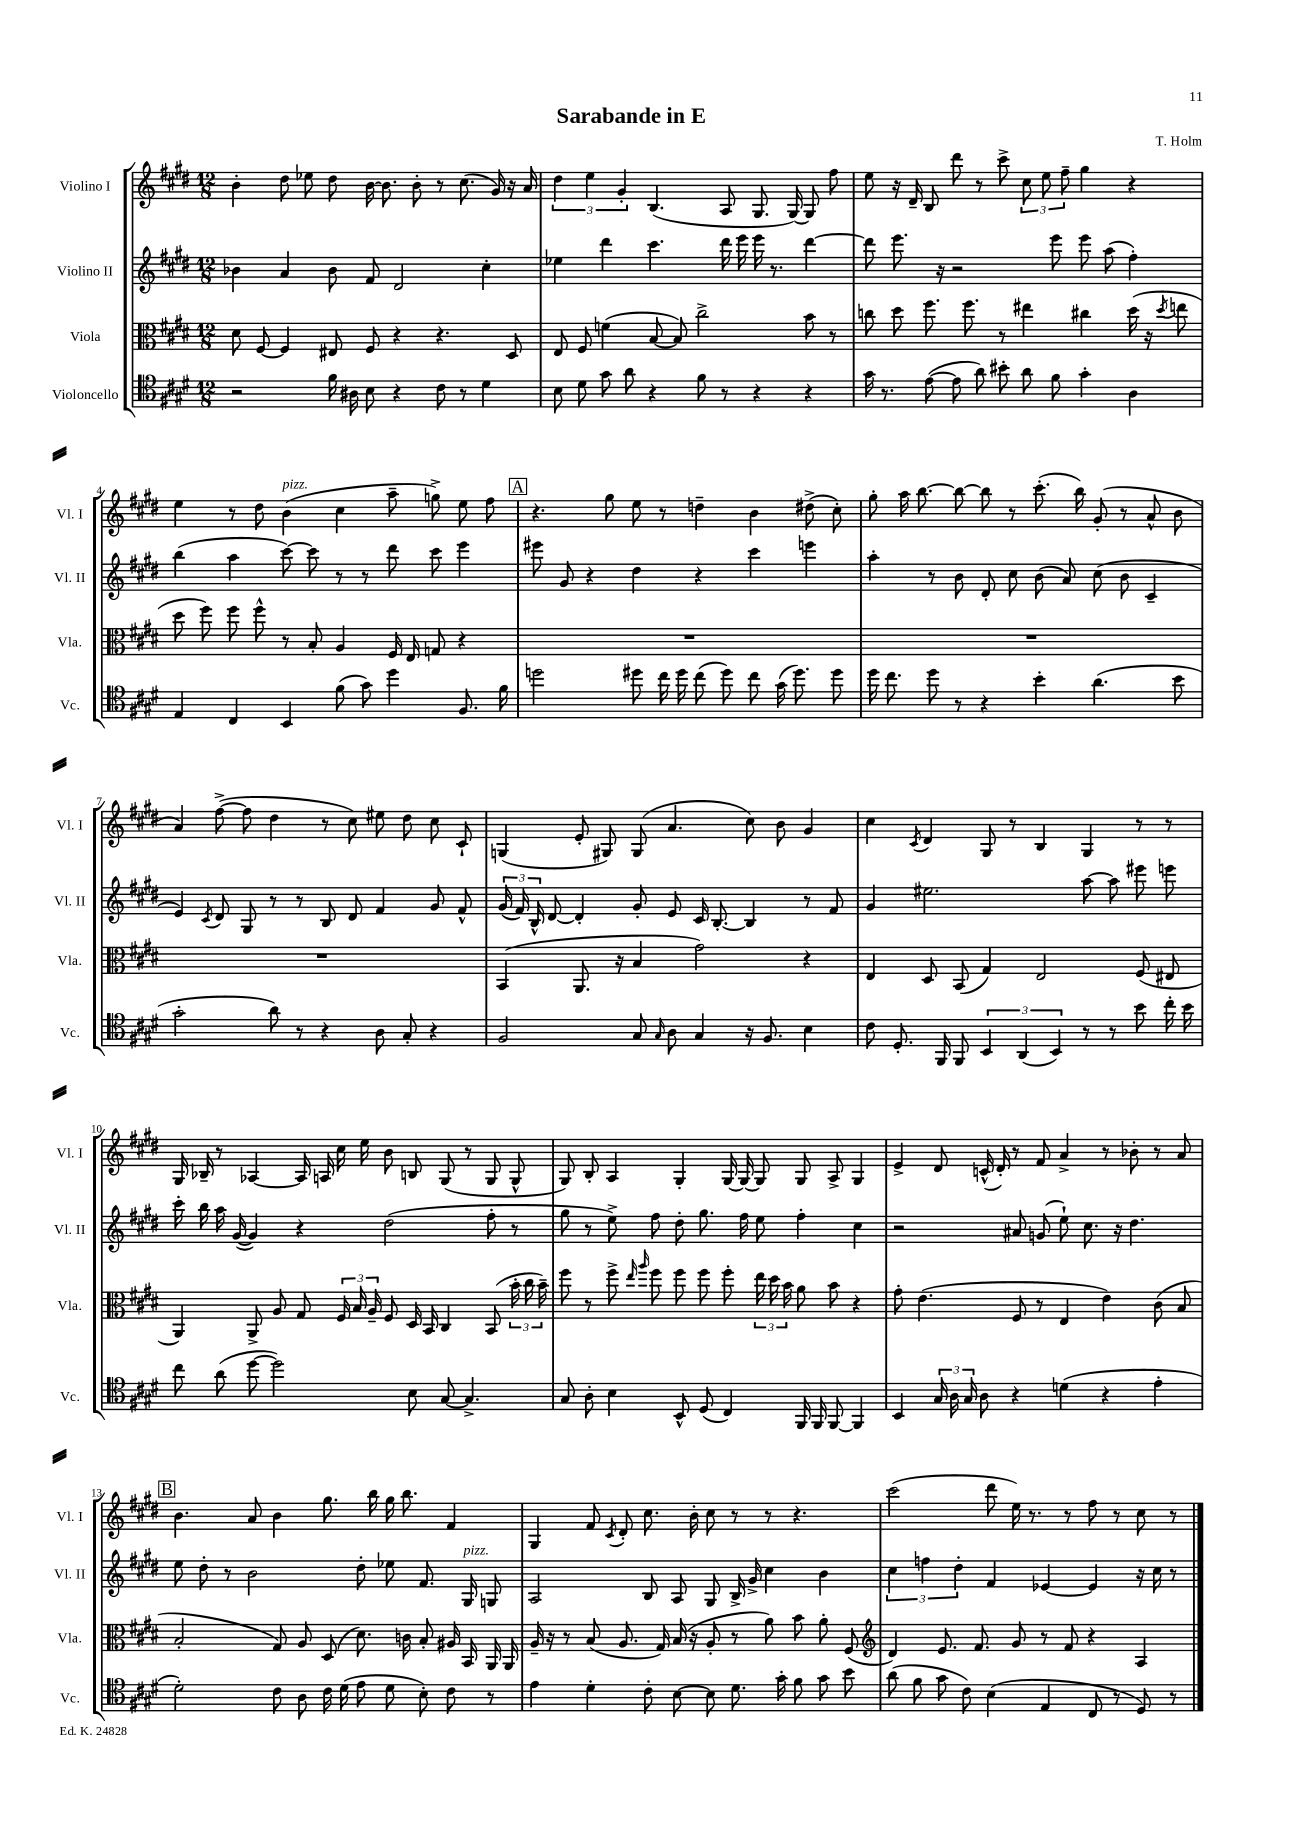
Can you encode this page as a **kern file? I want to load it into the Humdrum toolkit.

**kern	**kern	**kern	**kern
*part4	*part3	*part2	*part1
*staff4	*staff3	*staff2	*staff1
*I"Violoncello	*I"Viola	*I"Violino II	*I"Violino I
*I'Vc.	*I'Vla.	*I'Vl. II	*I'Vl. I
*clefC4	*clefC3	*clefG2	*clefG2
*k[f#c#g#d#]	*k[f#c#g#d#]	*k[f#c#g#d#]	*k[f#c#g#d#]
*M12/8	*M12/8	*M12/8	*M12/8
=1	=1	=1	=1
2r	8d#\	4b-X\	4b'\
.	[8F#/	.	.
.	4F#/]	4a/	8dd#\
.	.	.	8ee-X\
16f#\	8E#X/	8b-\	8dd#\
16A#X\	.	.	.
8B\	8F#/	8f#/	[16b\
.	.	.	8.b\]
4r	4r	2d#/	.
.	.	.	8b'\
8c#\	4.r	.	8r
8r	.	.	(8.cc#\
4d#\	.	4cc#'\	.
.	.	.	16g#/)
.	8D#/	.	16r
.	.	.	16a/
=2	=2	=2	=2
8B\	8E/	4ee-X\	6dd#\
8d#\	8F#/	.	.
.	.	.	6ee\
8g#\	(4fn\	4ddd#\	.
.	.	.	6g#'/
8a\	.	.	.
4r	[8B/	4.ccc#\	(4.B/
.	8B/])	.	.
8f#\	2cc#^\	.	.
8r	.	16ddd#\	8A/
.	.	16eee\	.
4r	.	16eee\	8.G#/
.	.	8.r	.
.	.	.	[16G#/)
4r	8b\	[4ddd#\	8G#/]
.	8r	.	8ff#\
=3	=3	=3	=3
16g#\	8ccn\	8ddd#\]	8ee\
8.r	.	.	.
.	8dd#\	8.eee\	16r
.	.	.	16d#~/
([8e\	8.ff#\	.	8B/
.	.	16r	.
8e\]	.	2r	8ddd#\
.	8.ff#\	.	.
8a\)	.	.	8r
8b#X'\	8r	.	8ccc#^\
8a\	4ee#X\	.	12cc#\
.	.	.	12ee\
8f#\	.	8eee\	.
.	.	.	12ff#~\
4g#'\	4cc#X\	8eee\	4gg#\
.	.	(8aa\	.
4A\	(16dd#\	4ff#'\)	4r
.	16r	.	.
.	8qdd#/	.	.
.	8een\	.	.
!!LO:LB:g=z
=4	=4	=4	=4
4E/	8dd#\	(4bb\	4ee\
.	8ff#\)	.	.
4C#/	8ff#\	4aa\	8r
.	8ff#^^\	.	8dd#\
!	!	!	!LO:TX:a:i:t=pizz.
4BB/	8r	[8ccc#\)	(4b\
.	8B'/	8ccc#\]	.
(8f#\	4A/	8r	4cc#\
8g#\)	.	8r	.
4dd#\	16F#/	8ddd#\	8aa~\
.	16E/	.	.
.	8Gn/	8ccc#\	8ggn^\)
8.F#/	4r	4eee\	8ee\
.	.	.	8ff#\
16f#\	.	.	.
!!LO:REH:place=s1:t=A
=5	=5	=5	=5
2ddn\	1.r	8eee#X\	4.r
.	.	8g#/	.
.	.	4r	.
.	.	.	8gg#\
8dd#X\	.	4dd#\	8ee\
16cc#\	.	.	8r
16dd#\	.	.	.
(8cc#\	.	4r	4ddn~\
8dd#\)	.	.	.
8cc#\	.	4ccc#\	4b\
(16g#\	.	.	.
8.dd#\)	.	.	.
.	.	4eeen\	(8dd#X^\
8dd#\	.	.	8cc#'\)
=6	=6	=6	=6
16dd#\	1.r	4aa'\	8gg#'\
8.cc#\	.	.	.
.	.	.	16aa\
.	.	.	[8.bb\
8dd#\	.	8r	.
8r	.	8b\	8bb\_
4r	.	8d#'/	8bb\]
.	.	8cc#\	8r
4b'\	.	(8b\	(8.ccc#'\
.	.	8a/)	.
.	.	.	16bb\)
(4.a\	.	(8cc#\	(8g#'/
.	.	8b\	8r
.	.	4c#~/	8a^^/
8b\	.	.	8b\
!!LO:LB:g=z
=7	=7	=7	=7
2g#'\	1.r	4e/)	4a/)
.	.	8qc#/	.
.	.	8d#/	([8ff#^\
.	.	8G#/	8ff#\]
8a\)	.	8r	4dd#\
8r	.	8r	.
4r	.	8B/	8r
.	.	8d#/	8cc#\)
8A\	.	4f#/	8ee#X\
8G#'/	.	.	8dd#\
4r	.	8g#/	8cc#\
.	.	8f#^^/	8c#`/
=8	=8	=8	=8
2F#/	(4BB/	(24g#/	(4Gn/
.	.	24f#/)	.
.	.	24B^^/	.
.	.	[8d#/	.
.	8.AA/	4d#'/]	8e'/
.	.	.	8G#X/)
.	16r	.	.
8G#/	4B/	8g#'/	(8G#/
16qqG#/	.	.	.
8A\	.	8e/	4.a/
4G#/	2g#\)	16c#/	.
.	.	[8.B'/	.
16r	.	4B/]	8cc#\)
8.F#/	.	.	.
.	.	.	8b\
4B\	4r	8r	4g#/
.	.	8f#/	.
=9	=9	=9	=9
8c#\	4E/	4g#/	4cc#\
8.D#'/	.	.	.
.	.	.	8qc#/
.	8D#/	2.ee#X\	4d#/
16FF#/	.	.	.
8FF#/	(8BB/	.	.
6BB/	4G#/)	.	8G#/
.	.	.	8r
(6AA/	.	.	.
.	2E/	.	4B/
6BB/)	.	.	.
8r	.	[8aa\	4G#/
8r	.	8aa\]	.
8b\	(8F#/	8eee#X\	8r
16cc#'\	8E#X/	8eeen\	8r
16b\	.	.	.
!!LO:LB:g=z
=10	=10	=10	=10
8cc#\	4AA/)	16ccc#'\	16G#/
.	.	16bb\	16B-X~/
(8a\	.	16aa\	8r
.	.	([16g#/	.
[8dd#\	8AA^/	4g#/])	[4A-X/
2dd#\])	8A/	.	.
.	8G#/	4r	16A-/]
.	.	.	16An/
.	24F#/	.	16cc#\
.	24B/	.	.
.	.	.	16ee\
.	24A~/	.	.
.	8F#/	(2dd#\	8b\
8B\	16D#/	.	8Bn/
.	16BB/	.	.
[8G#/	4C#/	.	(8G#/
4.G#^/]	.	.	8r
.	(8BB/	8ff#'\	8G#/
.	24b'\	8r	8G#^^/
.	24cc#\	.	.
.	24b~\)	.	.
=11	=11	=11	=11
8G#/	8ff#\	8gg#\	8G#/)
8A'\	8r	8r	8B'/
4B\	8ff#^\	8ee^\)	4A/
.	16qqee/	.	.
.	16qqaa/	.	.
.	8ff#\	8ff#\	.
8BB^^/	8ff#\	8dd#'\	4G#'/
(8D#/	8ff#\	8.gg#\	.
4C#/)	8ff#'\	.	[16G#/
.	.	16ff#\	16G#/_
.	24ee\	8ee\	8G#/]
.	24dd#\	.	.
.	24b\	.	.
16FF#/	8a\	4ff#'\	8G#/
16FF#/	.	.	.
[8FF#/	8b\	.	8A^/
4FF#/]	4r	4cc#\	4G#/
=12	=12	=12	=12
4BB/	8g#'\	2r	4e^/
.	(4.e\	.	.
24G#/	.	.	8d#/
24A\	.	.	.
24G#/	.	.	.
8A\	.	.	(16cn^^/
.	.	.	16d#'/)
4r	8F#/	8a#X/	8r
.	8r	(8gn/	8f#/
(4dn\	4E/	8ee`\)	4a^/
.	.	8.cc#\	.
4r	4e\)	.	8r
.	.	16r	.
.	.	4.dd#\	8b-X'\
4e'\	(8c#\	.	8r
.	8B/	.	8a/
!!LO:LB:g=z
!!LO:REH:place=s1:t=B
=13	=13	=13	=13
2d#'\)	2B'/	8ee\	4.b\
.	.	8dd#'\	.
.	.	8r	.
.	.	2b\	8a/
8c#\	8G#/)	.	4b\
8A\	8A/	.	.
16c#\	(8D#/	.	8.gg#\
(16d#\	.	.	.
8e\	8.d#\)	8dd#'\	.
.	.	.	16bb\
8d#\	.	8ee-X\	16gg#\
.	16cn\	.	8.bb\
8B'\)	8B'/	8.f#/	.
8c#\	16A#X/	.	4f#/
!	!	!LO:TX:a:i:t=pizz.	!
.	16BB/	16G#/	.
8r	16AA/	8Gn/	.
.	16AA/	.	.
=14	=14	=14	=14
4e\	16A~/	2A/	4G#/
.	16r	.	.
.	8r	.	.
4d#'\	(8B/	.	8f#/
.	.	.	8qc#/
.	8.A/	.	8d#'/
8c#'\	.	8B/	8.cc#\
.	16G#/)	.	.
[8B\	(16B/	8A/	.
.	16r	.	16b'\
8B\]	8A'/	8G#/	8cc#\
8.d#\	8r	16B^/	8r
.	.	16g#^/	.
.	8a\)	4cc#\	8r
16g#'\	.	.	.
8f#\	8b\	.	4.r
8g#\	8a'\	4b\	.
8b\	(8F#/	.	.
=15	=15	=15	=15
*	*clefG2	*	*
(8a\	4d#/)	6cc#\	(2ccc#\
8f#\	.	.	.
.	.	6ffn\	.
8g#\	8.e/	.	.
.	.	6dd#'\	.
8c#\)	.	.	.
.	8.f#/	.	.
(4B\	.	4f#/	8ddd#\
.	8g#/	.	16ee\)
.	.	.	8.r
4E/	8r	[4e-X/	.
.	8f#/	.	8r
8C#/	4r	4e-/]	8ff#\
8r	.	.	8r
8D#/)	4A/	16r	8cc#\
.	.	16cc#\	.
8r	.	8r	8r
==	==	==	==
*-	*-	*-	*-
